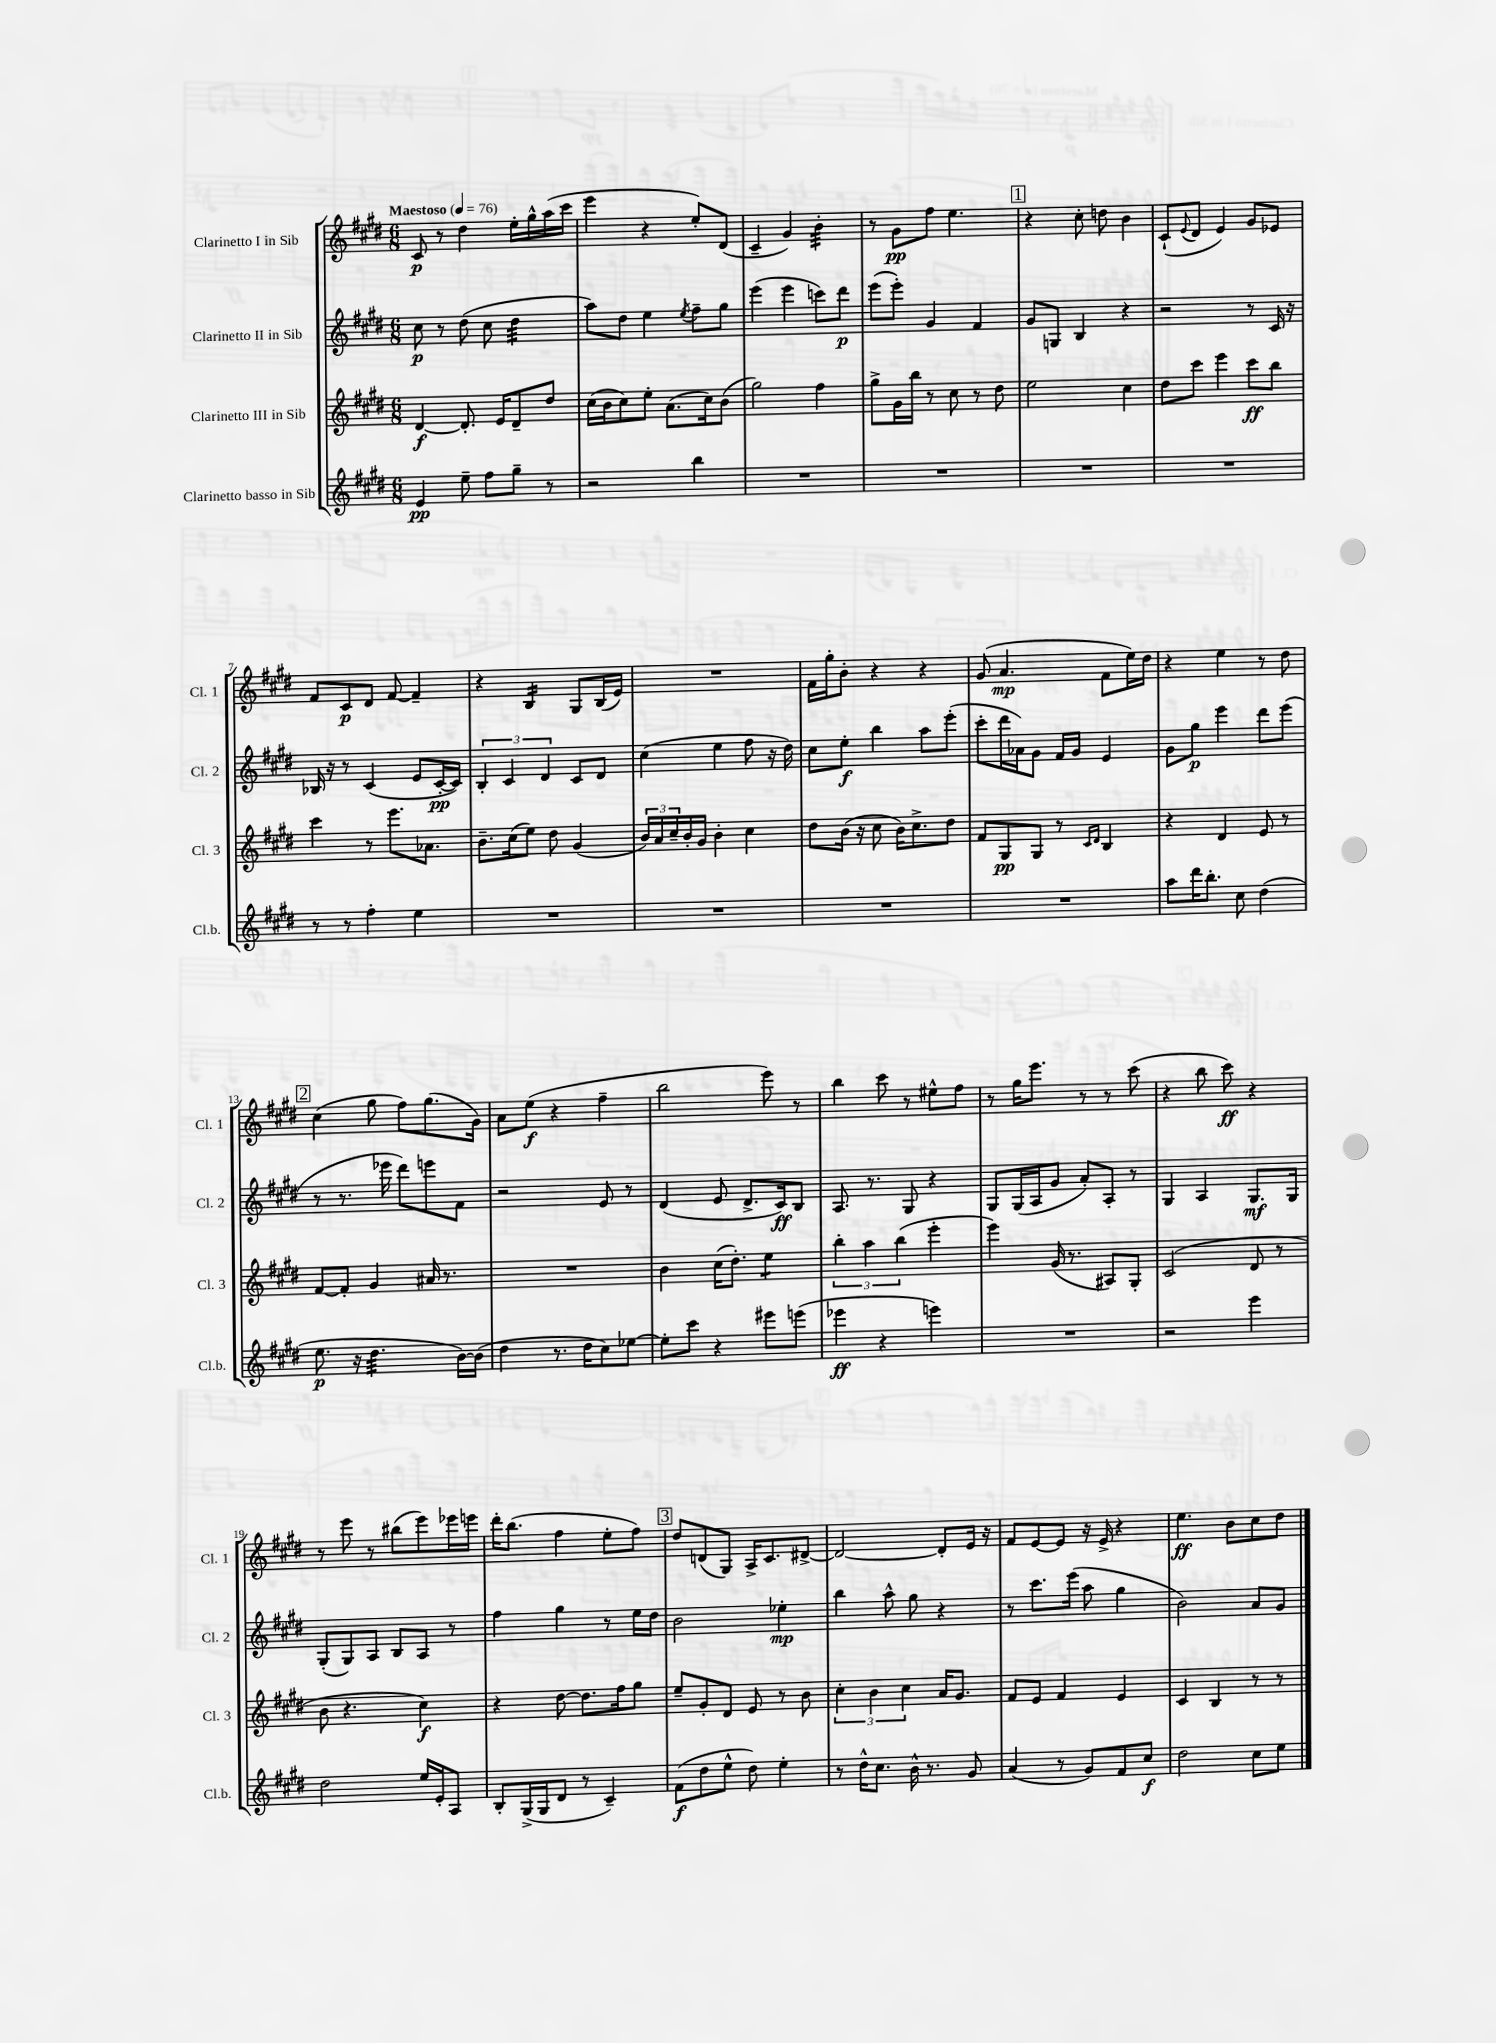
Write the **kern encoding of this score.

**kern	**kern	**kern	**kern
*staff4	*staff3	*staff2	*staff1
*clefG2	*clefG2	*clefG2	*clefG2
*k[f#c#g#d#]	*k[f#c#g#d#]	*k[f#c#g#d#]	*k[f#c#g#d#]
*M6/8	*M6/8	*M6/8	*M6/8
*MM76	*MM76	*MM76	*MM76
4e/	[4d#/	8cc#\	8c#/
.	.	8r	8r
8ee~\	8.d#'/]	(8dd#\	4dd#\
8ff#\L	.	8cc#\	.
.	16e/LK	.	.
8gg#~\J	8d#~/	4dd#\	16ee'\LL
.	.	.	16gg#^^\
8r	8dd#/J	.	(16aa\
.	.	.	16ccc#\JJ
=	=	=	=
2r	(16cc#\LL	8aa\L)	4eee\
.	16b\J	.	.
.	8cc#\)	8dd#\J	.
.	8ee'\J	4ee\	4r
.	(8.a\L	.	.
.	.	8qee/	.
4bb\	.	8ff#~\L	8ee'/L)
.	16cc#\k)	.	.
.	(8b\J	8gg#\J	(8d#/J
=	=	=	=
2.r	2gg#\)	(4eee\	4c#~/
.	.	4eee\	4g#/)
.	4ff#\	8ccc\L)	4b'\
.	.	8ddd#\J	.
=	=	=	=
2.r	8gg#^\L	(8eee\L	8r
.	16g#\L	8eee'\J)	8g#\L
.	16bb\JJ	.	.
.	8r	4g#/	8ff#\J
.	8cc#\	.	4.ee\
.	8r	4f#/	.
.	8dd#\	.	.
=	=	=	=
2.r	2ee\	8g#/L	4r
.	.	8G/J	.
.	.	4B/	8cc#'\
.	.	.	8dd\
.	4cc#\	4r	4b\
=	=	=	=
2.r	8dd#\L	2r	(8c#`/L
.	.	.	8qqe/
.	8ccc#\J	.	8d#/J
.	4eee\	.	4e/)
.	8ccc#\L	8r	8g#/L
.	8bb\J	16c#/	8e-/J
.	.	16r	.
=	=	=	=
8r	4ccc#\	16B-/	8f#/L
.	.	16r	.
8r	.	8r	8c#/
4ff#'\	8r	(4c#/	8d#/J
.	8.eee\L	.	[8f#/
4ee\	.	8e/L	4f#~/]
.	8.a-\J	.	.
.	.	[16c#'/L	.
.	.	16c#/]JJ)	.
=	=	=	=
2.r	8.b~\L	6B'/	4r
.	.	6c#/	.
.	(16cc#\k	.	.
.	8ee\J)	.	4B/
.	.	6d#/	.
.	8dd#\	.	.
.	(4g#/	8c#/L	8G#/L
.	.	8d#/J	(16B/L
.	.	.	16e/JJ)
=	=	=	=
2.r	24b/LL)	(4cc#\	2.r
.	24a/	.	.
.	24cc#~/	.	.
.	16b'/	.	.
.	16g#/JJ	.	.
.	4b'\	4ee\	.
.	4cc#\	8ff#\	.
.	.	16r	.
.	.	16dd#\)	.
=	=	=	=
2.r	8dd#\L	8cc#\L	16f#\LL
.	.	.	16gg#'\J
.	(16b\Jk	8ee'\J	8b'\J
.	16r	.	.
.	8cc#\	4bb\	4r
.	16b\LK)	.	.
.	8.cc#^\	.	.
.	.	8aa\L	4r
.	8dd#\J	(8eee'\J	.
=	=	=	=
2.r	8f#/L	8ccc#'\L	(8g#/
.	8G#/	16ddd#\L	4.a/
.	.	16a-\J)	.
.	8G#/J	8g#\J	.
.	8r	16f#/LL	.
.	.	16g#/JJ	.
.	16qqc#/LL	.	.
.	16qqd#/JJ	.	.
.	4B/	4e/	8f#\L
.	.	.	16ee\L)
.	.	.	16dd#\JJ
=	=	=	=
8aa\L	4r	8g#\L	4r
16ddd#\K	.	8gg#\J	.
8.bb'\J	.	.	.
.	4d#/	4eee\	4ee\
8cc#\	.	.	.
(4dd#\	8e/	8ddd#\L	8r
.	8r	(8eee\J	8dd#\
=	=	=	=
8.ee\	[8f#/L	8r	(4cc#\
.	8f#'/]J	8.r	.
16r	.	.	.
4.dd#\	4g#/	.	8gg#\
.	.	16eee-\	.
.	.	8ddd#\L)	8ff#\L)
.	16a#/	8eee\	(8.gg#\
.	8.r	.	.
[16b\LL)	.	8f#\J	.
(16b\]JJ	.	.	16g#\Jk)
=	=	=	=
4dd#\	2.r	2r	8a\L
.	.	.	(8ee\J
8.r	.	.	4r
16dd#\LK	.	.	.
8cc#\)	.	8e/	4ff#~\
[8ee-\J	.	8r	.
=	=	=	=
8ee-'\]L	4b\	(4d#/	2bb\
8ccc#\J	.	.	.
4r	(16cc#\LK	8e/	.
.	8.dd#'\J)	.	.
.	.	8.d#^/L	.
8eee#\L	4ee\	.	8eee\)
.	.	16c#/k)	.
(8eee\J	.	8B/J	8r
=	=	=	=
4eee-\	6bb'\	8.A/	4bb\
.	6aa\	.	.
.	.	8.r	.
4r	.	.	8ccc#\
.	(6bb\	.	.
.	.	8G#/	8r
4eee\)	4eee'\	4r	8ee#^^\L
.	.	.	8ff#\J
=	=	=	=
2.r	4eee\)	8G#/L	8r
.	.	(16G#/L	16gg#\LK
.	.	16A/J	8.eee\J
.	(16g#/	8g#/J	.
.	8.r	.	.
.	.	8a'/L)	8r
.	8A#/L)	8A'/J	8r
.	8G#'/J	8r	(8ccc#\
=	=	=	=
2r	(2c#/	4G#/	4r
.	.	4A/	8bb\
.	.	.	8ccc#\)
4eee\	8d#/	8.G#/L	4r
.	8r	.	.
.	.	16G#/Jk	.
=	=	=	=
2dd#\	8b\	(8G#'/L	8r
.	4.r	8G#/)	8eee\
.	.	8A/J	8r
.	.	8B/L	(8bb#\L
16ee/LL	4cc#\)	8A/J	8eee\)
16e'/J	.	.	.
8A/J	.	8r	16eee-\L
.	.	.	16eee\JJ
=	=	=	=
8B'/L	4r	4ff#\	16ddd#'\LK
.	.	.	(8.bb\J
(16G#^/L	.	.	.
16G#/J	.	.	.
8d#/J	[8dd#\	4gg#\	4ff#\
8r	8.dd#\]L	.	.
4c#~/)	.	8r	8ee'\L
.	16ff#\k	.	.
.	8gg#\J	16ee\LL	8ff#\J)
.	.	16dd#\JJ	.
=	=	=	=
(8f#\L	8ee~/L	2b\	8dd#/L
8dd#\	8g#'/	.	(8d/
8ee^^\J	8d#/J	.	8G#/J)
8dd#\)	8e/	.	16A^/LK
.	.	.	8.c#/
4ee'\	8r	4ee-'\	.
.	8b\	.	[8d#^/J
=	=	=	=
8r	6cc#'\	4bb\	2d#/_
16dd#^^\LK	.	.	.
.	6b\	.	.
8.cc#\J	.	.	.
.	.	8aa^^\	.
.	6cc#\	.	.
16b^^\	.	8gg#\	.
8.r	.	.	.
.	16a/LK	4r	8d#'/]L
.	8.g#/J	.	.
8g#/	.	.	16e/Jk
.	.	.	16r
=	=	=	=
(4a/	8f#/L	8r	8f#/L
.	8e/J	8.ccc#\L	[8e/
8r	4f#/	.	8e/]J
.	.	(16eee\Jk	.
8g#/L)	.	8aa\	16r
.	.	.	16e^/
8f#/	4e/	4gg#\	4r
8cc#/J	.	.	.
=	=	=	=
2dd#\	4c#/	2b\)	4.ee\
.	4B/	.	.
.	.	.	8b\L
8cc#\L	8r	8a/L	8cc#\
8ee\J	8r	8g#/J	8dd#\J
==	==	==	==
*-	*-	*-	*-
